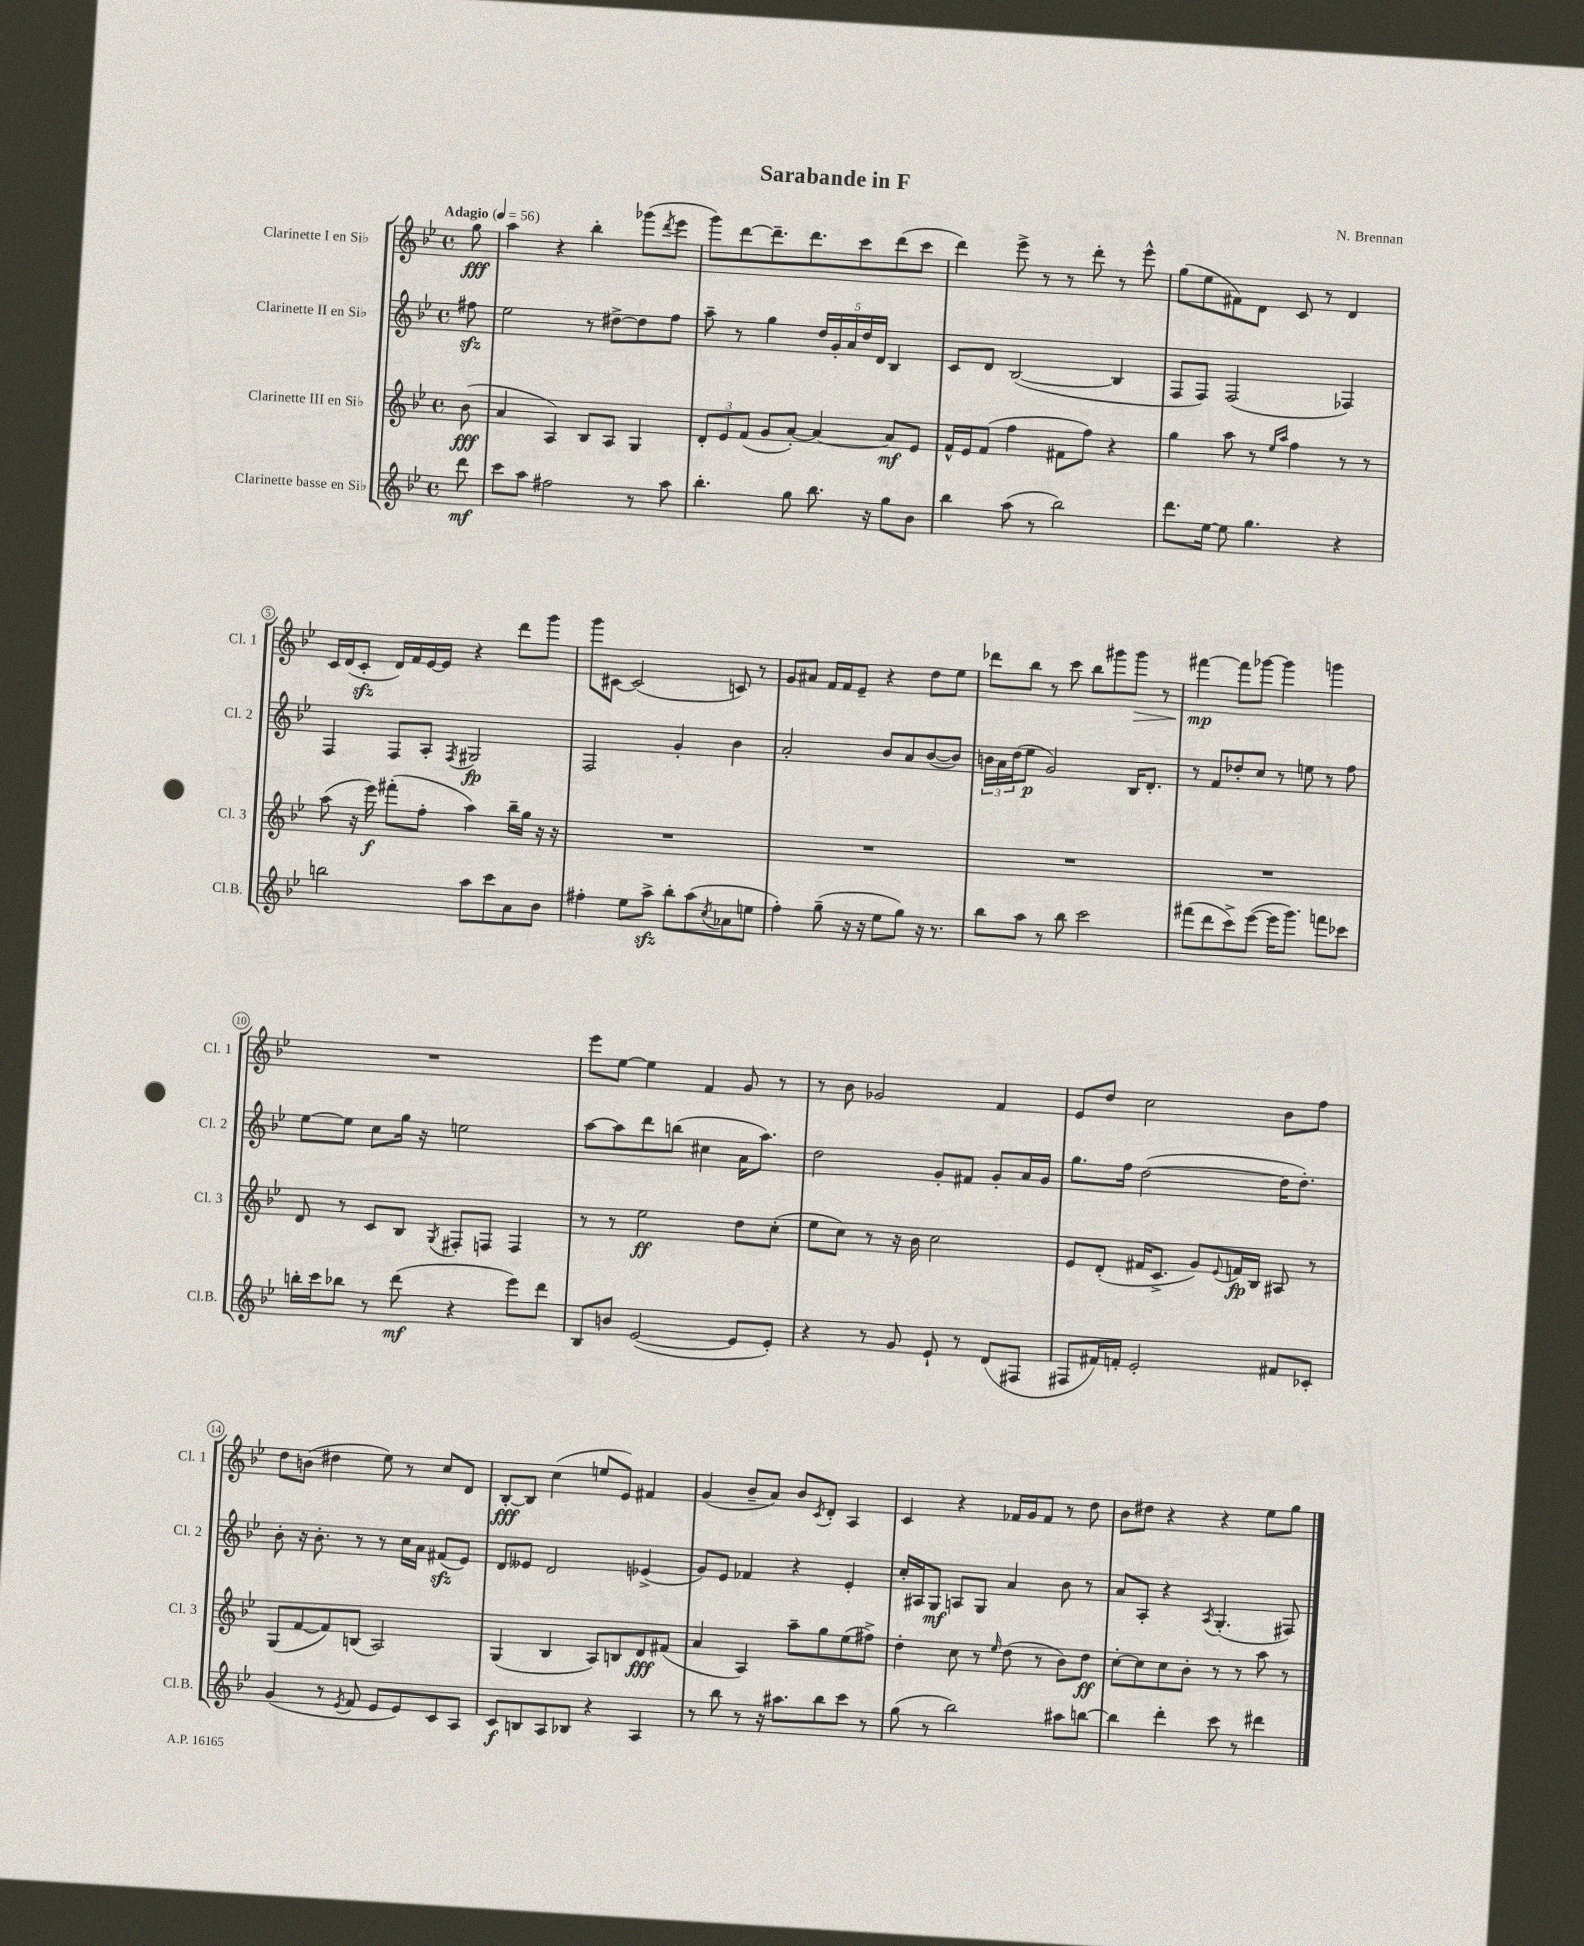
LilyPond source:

\header { title = "Sarabande in F" composer = "N. Brennan" }
<<
\new StaffGroup <<
\new Staff = "s0" \with { instrumentName = "Clarinette I en Sib" shortInstrumentName = "Cl. 1" } {
    \clef treble \key bes \major \defaultTimeSignature \time 4/4 \partial 8 \tempo "Adagio" 4 = 56
    g''8\fff |
    a''4 r4 bes''4-. ges'''8( \acciaccatura { d'''8 } ees'''8 |
    g'''8) d'''8~ d'''8.-- d'''8. c'''8 d'''8( c'''8 |
    d'''4) ees'''8-> r8 r8 d'''8-. r8 ees'''8-^ |
    g''8( ees''8 fis'8) d'8 c'8 r8 d'4 |
    c'16 d'16( c'8-.\sfz d'16) f'16 ees'16~ ees'16 r4 d'''8 g'''8 |
    g'''8 cis'8~ cis'2( c'8) r8 |
    g'8 ais'8 f'16 f'16 ees'8-- r4 d''8 ees''8 |
    des'''8 bes''8 r8 c'''8 bes''8 gis'''8 gis'''8\> r8 |
    fis'''4~\mp\! fis'''8 ges'''8~ ges'''4 g'''4 |
    R1 |
    ees'''8 ees''8~ ees''4 f'4 g'8 r8 |
    r8 bes'8 ges'2 f'4 |
    ees'8 d''8 c''2 bes'8 f''8 |
    d''8 b'8( dis''4 ees''8) r8 c''8 d'8 |
    bes8~-.\fff bes8 c''4( e''8 ees'8) fis'4 |
    g'4( bes'8-- a'8) bes'8 \acciaccatura { c'8 } d'8-. a4 |
    c'4 r4 fes'16 g'16 fes'8 r8 d''8 |
    bes'8 dis''8 r4 r4 ees''8 g''8 \bar "|." |
}
\new Staff = "s1" \with { instrumentName = "Clarinette II en Sib" shortInstrumentName = "Cl. 2" } {
    \clef treble \key bes \major \defaultTimeSignature \time 4/4 \partial 8
    fis''8\sfz |
    ees''2 r8 dis''8~-> dis''8 f''8 |
    a''8-- r8 g''4 \tuplet 5/4 { d''16 g'16-. a'16 d''16 d'16 } bes4 |
    c'8 d'8 bes2~( bes4 |
    f8 f8) f2( fes4) |
    f4 f8 a8-. \acciaccatura { f8 } gis2\fp |
    f2 g'4-. bes'4 |
    a'2-. bes'8 a'8 bes'8~( bes'8) |
    \tuplet 3/2 { b'16 a'16 d''16( } ees''8\p g'2) bes16 d'8.-. |
    r8 f'8 des''8-. c''8 r8 e''8 r8 f''8 |
    ees''8~ ees''8 c''8 g''16 r16 e''2 |
    a''8~ a''8 d'''8 b''8( cis''4 a'16 a''8.) |
    d''2 g'8-. fis'8 g'8-. a'16 g'16 |
    g''8. f''16 d''2~( d''16 d''8.-.) |
    bes'8-. r16 bes'8.-. r8 r8 c''16 a'16 fis'8\sfz( ees'8) |
    d'8 eeses'8 d'2 ees'4->( |
    g'8) ees'8 fes'4 r4 ees'4-. |
    c''16-. ais16 g8\mf a8 g8 a'4 bes'8 r8 |
    a'8 a8-. r4 \acciaccatura { a8 } g4.-.( fis8) \bar "|." |
}
\new Staff = "s2" \with { instrumentName = "Clarinette III en Sib" shortInstrumentName = "Cl. 3" } {
    \clef treble \key bes \major \defaultTimeSignature \time 4/4 \partial 8
    bes'8\fff( |
    a'4 a4) bes8 a8 g4 |
    \tuplet 3/2 { d'8-. ees'8 f'8( } g'8 a'8~-.) a'4~ a'8\mf ees'8 |
    f'16-^ ees'16 f'8( f''4 fis'8 f''8) r4 |
    g''4 a''8 r8 \grace { ees''16 a''16 } f''4 r8 r8 |
    a''8( r16 ees'''16\f) fis'''8-.( f''8-. a''4) bes''16-- g''16 r16 r16 |
    R1 |
    R1 |
    R1 |
    R1 |
    d'8 r8 c'8 bes8 \acciaccatura { g8 } fis8-. f8 f4 |
    r8 r8 ees''2\ff d''8 c''8-.( |
    ees''8 c''8) r8 r16 bes'16 c''2 |
    ees'8 d'8-.( fis'16 c'8.-> g'8) \appoggiatura { ees'8 } f'16\fp bes16 ais8 r8 |
    g8( f'8~ f'8) b8( a2) |
    g4( bes4 a8) b8 d'8\fff fis'8( |
    a'4 a4) a''8-- g''8 ees''8( fis''8->) |
    d''4-. c''8 r8 \grace { ees''16 } d''8( r8 bes'8) d''8\ff |
    c''8~-. c''8 c''8 bes'8-. r8 r8 a''8 r8 \bar "|." |
}
\new Staff = "s3" \with { instrumentName = "Clarinette basse en Sib" shortInstrumentName = "Cl.B." } {
    \clef treble \key bes \major \defaultTimeSignature \time 4/4 \partial 8
    d'''8\mf |
    c'''8 a''8 fis''2 r8 a''8 |
    bes''4.-. g''8 bes''8. r16 g''8 bes'8 |
    bes''4 a''8( r8 bes''2) |
    d'''8. ees''16~ ees''8 g''4. r4 |
    b''2 a''8 c'''8 a'8 bes'8 |
    fis''4-. ees''8 a''8->\sfz bes''8-. a''8( \acciaccatura { c''8 } aes'8 e''8 |
    f''4-.) g''8--( r16 r16 ees''8 g''8) r16 r8. |
    bes''8 a''8 r8 bes''8 c'''2 |
    fis'''8( d'''8 c'''8->) ees'''8~( ees'''16 g'''8.) f'''8 ces'''8 |
    b''16-. c'''16 bes''8 r8 d'''8\mf( r4 ees'''8) d'''8 |
    bes8 b'8 ees'2~( ees'8 ees'8-.) |
    r4 r8 g'8 ees'8-! r8 d'8( fis8 |
    fis8 fis'16) f'16-. ees'2-. fis'8 ces'8-. |
    g'4( r8 \acciaccatura { ees'8 } f'8 ees'8 ees'8) c'8 a8 |
    c'8\f b8 a8 bes8 r4 a4 |
    r8 bes''8 r8 r16 ais''8. bes''8 c'''8 r8 |
    g''8( r8 bes''2) ais''8 b''8~ |
    b''4 d'''4-. c'''8 r8 dis'''4 \bar "|." |
}
>>
>>
\layout { \context { \Score \override BarNumber.stencil = #(make-stencil-circler 0.1 0.3 ly:text-interface::print) } }
